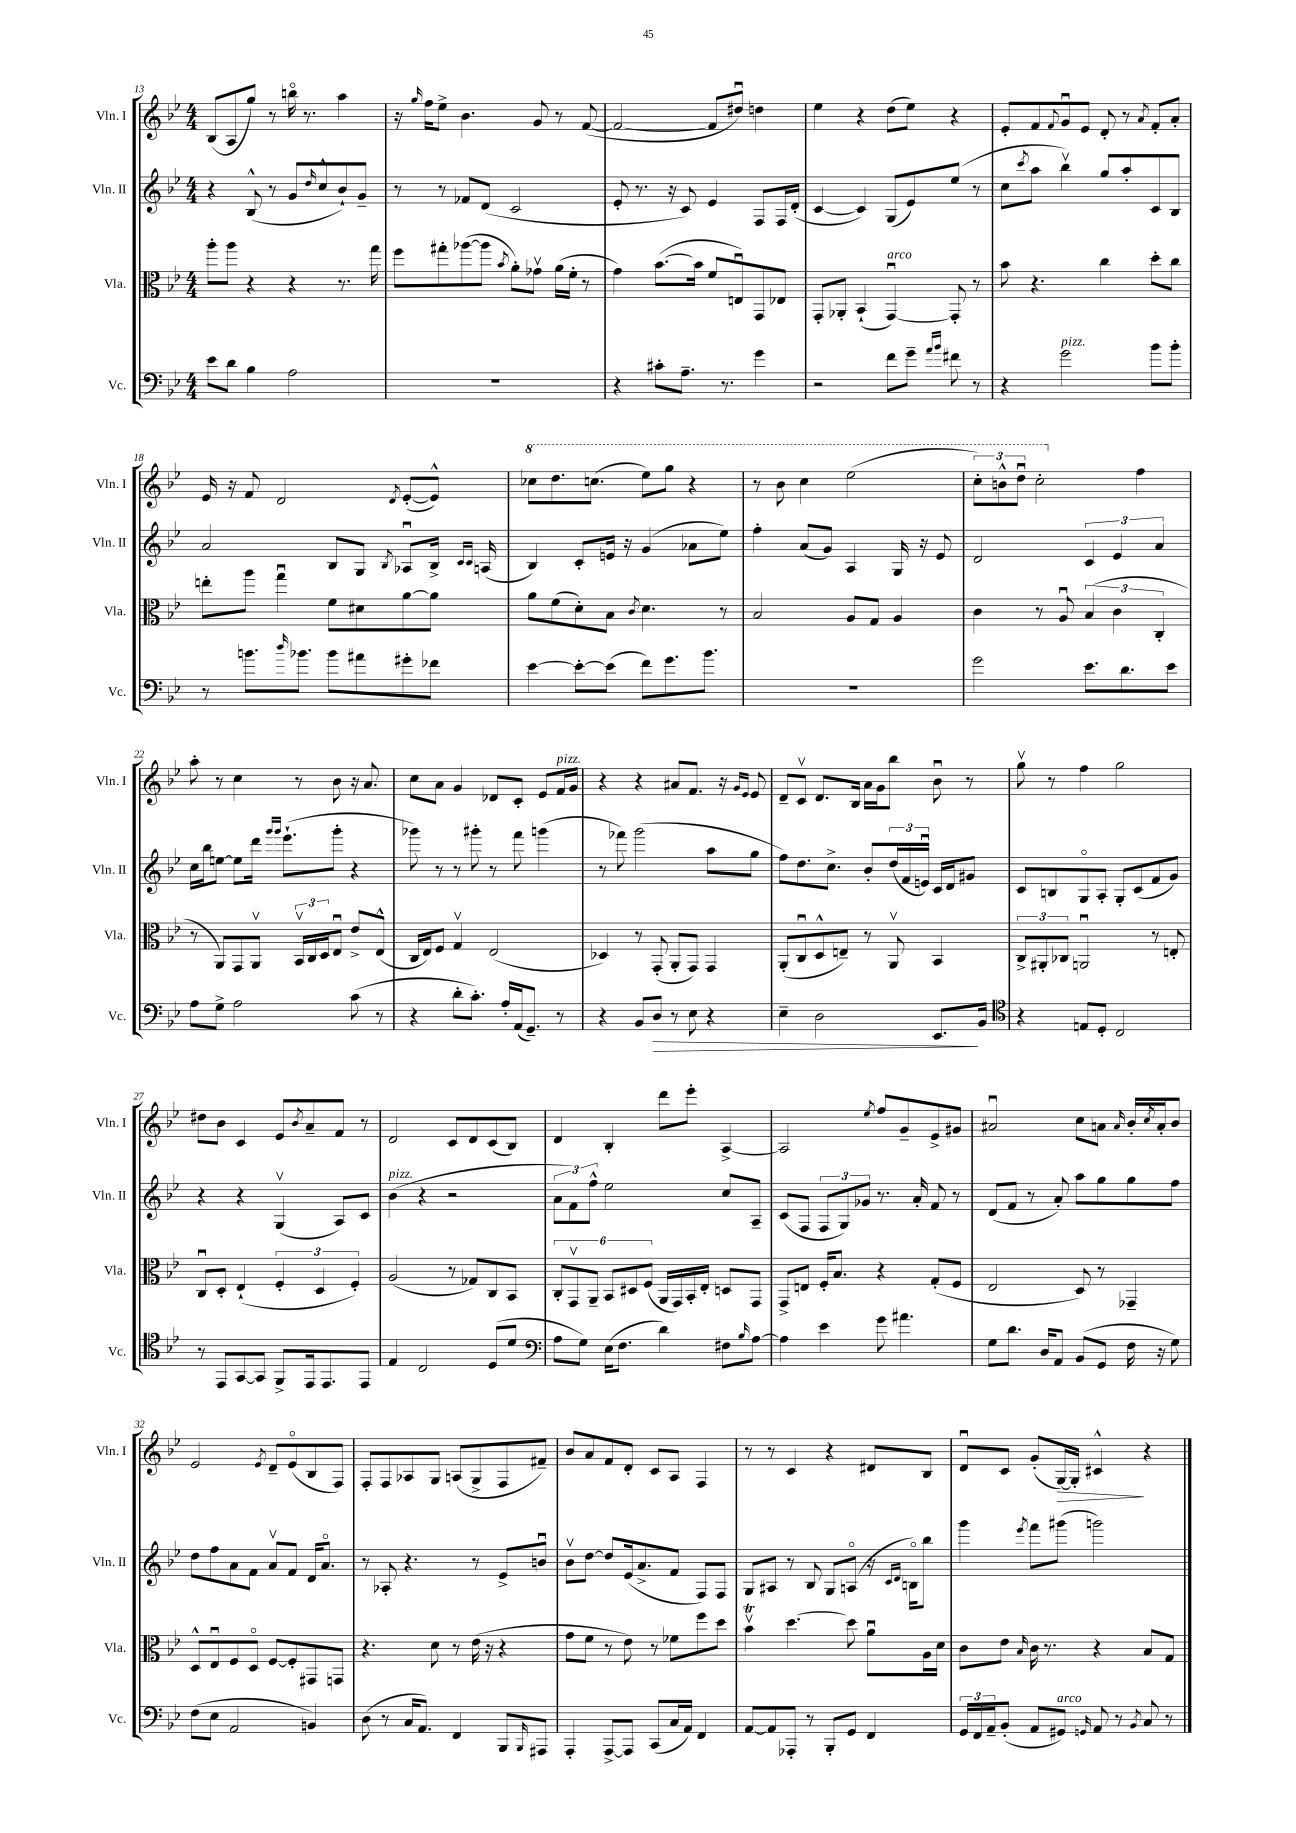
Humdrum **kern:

**kern	**kern	**kern	**kern
*staff4	*staff3	*staff2	*staff1
*clefF4	*clefC3	*clefG2	*clefG2
*k[b-e-]	*k[b-e-]	*k[b-e-]	*k[b-e-]
*M4/4	*M4/4	*M4/4	*M4/4
8e-	8aa'	4r	(8B-
8d	8aa	.	8A
4B-	4r	(8B-^^	8gg)
.	.	8r	8r
2A	4r	8g	16bbo
.	.	.	8.r
.	.	16qqdd	.
.	.	8cc^^	.
.	8.r	8b-`)	4aa
.	.	8g~	.
.	16gg	.	.
=	=	=	=
1r	8ff	8r	16r
.	.	.	16qqgg
.	.	.	16ff
.	8gg#'	8r	8ee-^
.	([8aa-	8f-	4.b-
.	8aa-]	(8d	.
.	8qb-	.	.
.	8a')	2c	.
.	8g-v	.	8g
.	(16a	.	8r
.	16f'	.	.
.	8r	.	([8f
=	=	=	=
4r	4g)	8e-'	2f_
.	.	8.r	.
8c#'	([8.b-	.	.
.	.	16r	.
8.A~	.	8c)	.
.	16b-]	.	.
.	8f	4e-	8f]
8.r	.	.	.
.	8Eu)	.	8dd#u)
4g	8GG	8F	4dd
.	8E-	16F	.
.	.	(16d'	.
=	=	=	=
2r	8GG'	[4c	4ee-
.	8AA-'	.	.
.	(4BB-`	4c])	4r
8f	[4GGu)	(8G	(8dd
8g~	.	8e-)	8ee-)
16qqa	.	.	.
16qqb-	.	.	.
8f#	8GG']	(8ee-	4r
8r	8r	8r	.
=	=	=	=
4r	8b-	8cc	8e-'
.	.	8qccc	.
.	4.r	8aa	8f
.	.	.	8qqf
2g	.	4bb-v)	8gu
.	.	.	8e-
.	4cc	8gg	8d'
.	.	8aa'	8r
.	.	.	8qa
8b-	8dd'	8c	8f'
8b-'	8cc	8B-	8a'
=	=	=	=
8r	8ee'	2a	16e-
.	.	.	16r
8.b	8aa	.	8f
.	4ggu	.	2d
16qqdd	.	.	.
8.b-	.	.	.
8b-	8f	8B-	.
8a#	8d#	8G	.
.	.	8qB-	8qd
8g#'	[8a	8A-u	([8e-'
8f-	8a]	16B-^	8e-^^])
.	.	16qqc	.
.	.	16qqc	.
.	.	(16A	.
=	=	=	=
[4e-	8a	4B-)	8ccc-
.	(8f	.	8.ddd
8e-'_	8d')	8c'	.
.	.	.	(8.ccc
(8e-]	8B-	16e	.
.	.	16r	.
.	8qc	.	.
8f)	4.d	(4g	8eee-)
8.g	.	.	8ggg
.	.	8a-	4r
8.b-	.	.	.
.	8r	8ee-)	.
=	=	=	=
1r	2B-	4ff'	8r
.	.	.	8bb-
.	.	(8a	4ccc
.	.	8g)	.
.	8A	4A	(2eee-
.	8G	.	.
.	4A	16G	.
.	.	16r	.
.	.	8e-	.
=	=	=	=
2g	4c	2d	12ccc')
.	.	.	12bb^^
.	.	.	12dddu
.	8r	.	2ccc'
.	8Au	.	.
8.e-	(6B-	6c	.
.	6c	6e-	.
8.d	.	.	.
.	.	.	4ff
.	6C'	6a	.
8e-	.	.	.
=	=	=	=
8A	8r	16cc	8aa'
.	.	16bb-	.
8G^	8AA)	[8ee	8r
2A	8GG	8ee]	4cc
.	8AAv	16ddd	.
.	.	16qqggg	.
.	.	16qqggg	.
.	.	(8.eee-`	.
.	24BB-v	.	8r
.	24C	.	.
.	24D	.	.
.	8E-u	8ggg'	8b-
(8c	8e-^	4r	16r
.	.	.	8.a
8r	(8E-^^	.	.
=	=	=	=
4r	16C	8ggg-)	8cc
.	16E-)	.	.
.	8F	8r	8a
8d'	4Gv	8r	4g
8.c')	.	8ggg#'	.
.	(2E-	8r	8d-
16A'	.	.	.
(16AA	.	8fff	8c'
8.GG~)	.	.	.
.	.	(4ggg	8e-
8r	.	.	16f
.	.	.	16g
=	=	=	=
4r	4D-)	8r	4r
.	.	8fff-)	.
8BB-	8r	(2ggg	4r
8D	(8GG'	.	.
8r	8AA'	.	8a#
8E-	8GG)	.	8.f
4r	4GG	8aa	.
.	.	.	16r
.	.	.	16qqg
.	.	.	16qqe-
.	.	8gg	8e-
=	=	=	=
4E-~	(8AA'	8ff)	8d~
.	8Cu	8.dd	8cv
2D	8D^^	.	8.d
.	.	8.cc^	.
.	8E~)	.	.
.	.	.	16B-
.	8r	8b-'	16a
.	.	.	16g
.	8AAv	(24dd	8bb-
.	.	24f	.
.	.	24eu)	.
8.EE-	4BB-	16c	8b-u
.	.	16d	.
.	.	8g#	8r
16BB-	.	.	.
=	=	=	=
*clefC4	*	*	*
4r	12C^	8c	8ggv
.	12AA#'	.	.
.	.	8B	8r
.	12C-	.	.
8E	2AAu	8Go	4ff
8D'	.	8A'	.
2C	.	8G'	2gg
.	.	(8c	.
.	8r	8f	.
.	8E'	8g)	.
=	=	=	=
8r	8Cu	4r	8dd#
8EE-	8D'	.	8b-
[8GG	(4E-`	4r	4c
8GG]	.	.	.
8FF^	6F'	(4Gv	8e-
.	.	.	8qb-
16EE-	.	.	8a~
.	6D	.	.
8.EE-	.	.	.
.	.	8A)	8f
.	6F')	.	.
8EE-	.	8c	8r
=	=	=	=
4E-	(2A	(4b-	2d
2C	.	4r	.
.	8r	2r	8c
.	8G-)	.	8d
(8D	8C	.	(8c
8d	8BB-	.	8B-)
=	=	=	=
*clefF4	*	*	*
8A	12C'	12a	4d
.	12GGv	12f)	.
8G)	.	.	.
.	12AA~	12ff^^	.
(16E-	12BB-	2ee-	4B-'
8.F	.	.	.
.	12D#	.	.
.	(12F	.	.
4d)	16AA	.	8ddd
.	16GG)	.	.
.	16BB-'	.	8eee-'
.	16E-'	.	.
8F#	8D	8cc	[4A^
16qqB-	.	.	.
[8A	8GG	8A~	.
=	=	=	=
4A]	8GG^	(8c	2A]
.	8E	8F	.
4e-	16F'	12F	.
.	8.B-	.	.
.	.	12G)	.
.	.	12g-	.
.	.	.	8qee-
8g	4r	8.r	8ff
4.a#	.	.	8g~
.	.	16a'	.
.	(8G'	8f	8e-^
.	8F	8r	8g#
=	=	=	=
8G	2E-	(8d	2a#u
8.d	.	8f	.
.	.	8r	.
16D	.	.	.
8AA	.	8a')	.
(8BB-	8D)	8aa	8cc
8GG	8r	8gg	8a
.	.	.	16qqa
16F	4GG-~	8gg	16b-'
.	.	.	8qcc
16r	.	.	16a'
8G)	.	8ff	8b-
=	=	=	=
(8F	8D^^	8dd	2e-
8E-	8E-u	8ff	.
2AA	8F	8a	.
.	8Do	8f	.
.	.	.	8qe-
.	[8F	8av	8d~
.	8F']	8f	(8e-o
4BB)	8GG#	16d	8B-
.	.	8.ao	.
.	8GG	.	8F)
=	=	=	=
(8D	4.r	8r	8F'
8r	.	8A-'	8F
16C	.	4.r	8A-
8.AA)	.	.	.
.	8d	.	8G
4FF	8r	.	(8A
.	(16e-	8r	8G^
.	16r	.	.
8BBB-	4r	8e-^	8F
16qqBBB-	.	.	.
8AAA#	.	8bu	8f#~)
=	=	=	=
4AAA'	8g	8b-v	8b-
.	8f	[8dd	8a
[8AAA^	8r	8dd]	8f
8AAA]	8e-)	(16e-	8d'
.	.	8.a^	.
(8CC	8r	.	8c
16C	8f-	8f	8A
16AA)	.	.	.
4FF	8ff	8F)	4F
.	8dd	8F	.
=	=	=	=
[8AA	4b-v	8G	8r
8AA]	.	8A#	8r
8AAA-'	[4.dd	8r	4c
8r	.	8B-	.
8BBB-'	.	8G	4r
8GG	8dd]	(8Ao	.
4FF	8au	16r	8d#
.	.	16qqc	.
.	.	16qqd	.
.	.	16Bo)	.
.	16A	8bb-	8B-
.	16d	.	.
=	=	=	=
24GG	8c	4ggg	8du
24FF	.	.	.
24AA~	.	.	.
(8BB-'	8e-	.	8c
.	16qqB-	8qeee-	.
8AA	16c	8fff	(8g'
.	8.r	.	.
8GG#)	.	(8ggg#	[16G)
.	.	.	16G']
16qqGG	.	.	.
8AA	4r	2ggg)	4c#^^
8r	.	.	.
8qBB-	.	.	.
8C	8B-	.	4r
8r	8G	.	.
==	==	==	==
*-	*-	*-	*-
